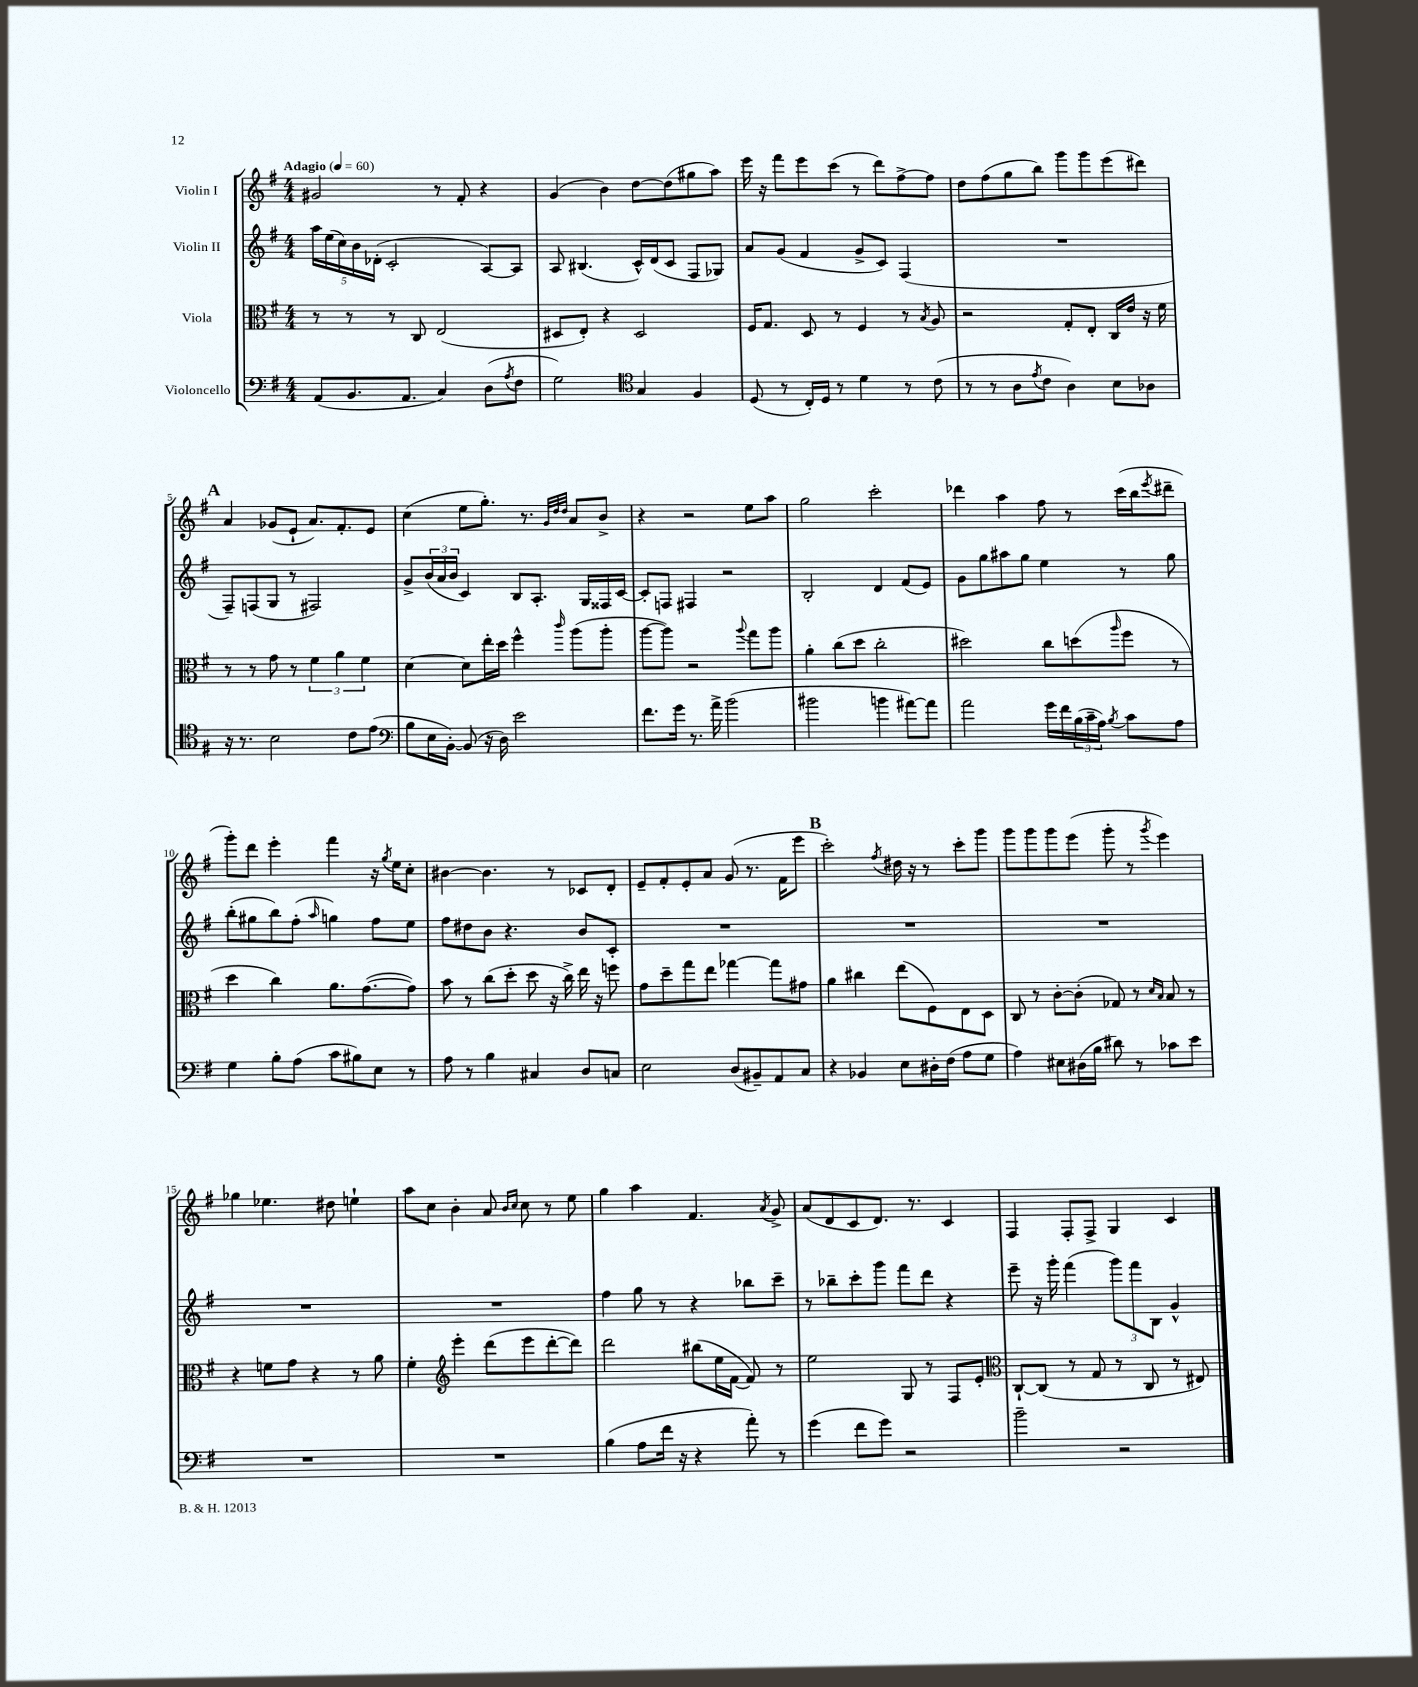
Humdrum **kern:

**kern	**kern	**kern	**kern
*part4	*part3	*part2	*part1
*staff4	*staff3	*staff2	*staff1
*I"Violoncello	*I"Viola	*I"Violin II	*I"Violin I
*clefF4	*clefC3	*clefG2	*clefG2
*k[f#]	*k[f#]	*k[f#]	*k[f#]
*M4/4	*M4/4	*M4/4	*M4/4
*MM60	*MM60	*MM60	*MM60
=1	=1	=1	=1
!	!	!	!LO:TX:a:B:t=Adagio
(8AA/L	8r	20aa\LL	2g#X/
.	.	(20ee\	.
.	.	20cc\)	.
8.BB/	8r	.	.
.	.	20b\	.
.	.	(20d-X'\JJ	.
.	8r	2c'/	.
8.AA/J	.	.	.
.	8C/	.	.
4C/)	(2E/	.	8r
.	.	.	8f#'/
(8D\L	.	[8A/L)	4r
8qA/	.	.	.
8F#\J	.	8A/J]	.
=2	=2	=2	=2
2G\)	8D#X/L	8A/	(4g/
.	8E'/J)	(4.B#X/	.
.	4r	.	4b\)
*clefC4	*	*	*
4G/	2D#/	16c^^/LL)	[8dd\L
.	.	(16d/J	.
.	.	8c/J	(8dd\]
4F#/	.	8F#/L	8gg#X\
.	.	8G-X/J)	8aa\J)
=3	=3	=3	=3
(8D/	16F#/KL	8a/L	16eee\
.	8.G/J	.	16r
8r	.	(8g/J	8fff#\L
16C'/LL)	8D/	4f#/	8eee\
16D/JJ	.	.	.
8r	8r	.	(8ccc\J
4d\	4F#/	8g^/L	8r
.	.	8c/J)	8ddd\L)
8r	8r	(4F#/	[8ff#^\
.	8qB/	.	.
(8c\	8A/	.	8ff#\J]
=4	=4	=4	=4
8r	2r	1r	8dd\L
8r	.	.	(8ff#\
8A\L	.	.	8gg\
8qe/	.	.	.
8c\J	.	.	8bb\J)
4A\)	8G'/L	.	8ggg\L
.	8E'/J	.	8ggg\
8B\L	16C/LL	.	(8eee\
.	16e/JJ	.	.
8A-X\J	16r	.	8ddd#X\J)
.	16f#\	.	.
!!LO:LB:g=z
!!LO:REH:place=s1:t=A
=5	=5	=5	=5
16r	8r	8F#~/L)	4a/
8.r	.	.	.
.	8r	(8Fn/	.
2B\	8g\	8G/J	(8g-X/L
.	8r	8r	8e`/J
.	6f#\	2F#X/)	8.a/L)
.	6a\	.	.
.	.	.	8.f#'/
8c\L	.	.	.
.	6f#\	.	.
(8e\J	.	.	8e/J
=6	=6	=6	=6
*clefF4	*	*	*
8B\L	[4d\	8g^/L	(4cc\
16E\L	.	(24b/L	.
.	.	24a/	.
[16BB'\JJ)	.	.	.
.	.	24b/JJ	.
(8BB/]	8d\L]	4c/)	8ee\L
16r	16ee'\L	.	8.gg'\J)
16D\)	16dd\JJ	.	.
2e\	4ff#^^\	8B/L	.
.	.	.	8.r
.	.	8.A'/J	.
.	.	.	32qqg/LLL
.	.	.	32qqdd/
.	16qqccc/	.	32qqdd/JJJ
.	(8aa\L	.	8a/L
.	.	16G/LL	.
.	8aa'\J	16F##X/	8b^/J
.	.	[16c/JJ	.
=7	=7	=7	=7
8.f#\L	[8aa\L	8c'/L]	4r
.	8aa\J])	8Fn/J	.
16g\Jk	.	.	.
8.r	2r	4F#X/	2r
16a^\	.	.	.
(2b\	.	2r	.
.	8qqaa/	.	.
.	8gg\L	.	8ee\L
.	8aa\J	.	8aa\J
=8	=8	=8	=8
2b#X\	4a'\	2B'/	2gg\
.	(8cc\L	.	.
.	8dd\J	.	.
4bn\	2cc'\	4d/	2ccc'\
[8a#X\L)	.	(8f#/L	.
8a#\J]	.	8e/J)	.
=9	=9	=9	=9
2a\	2dd#X\)	8g\L	4ddd-X\
.	.	8gg\	.
.	.	8aa#X\	4aa\
.	.	8gg\J	.
16g\LL	8cc\L	4ee\	8ff#\
16f#\	.	.	.
(24B\	(8ddn\	.	8r
24c~\	.	.	.
24A\JJ)	.	.	.
8qB/	16qqaa/	.	.
8c\L	8ff#\J	8r	(16ccc\LL
.	.	.	16bb\J
.	.	.	8qeee/
8A\J	8r	8gg\	8ddd#X~\J
!!LO:LB:g=z
=10	=10	=10	=10
4G\	4dd\	(8bb'\L	8ggg'\L)
.	.	8gg#X\	8ddd\J
8B'\L	4cc\)	8bb\)	4eee'\
(8A\J	.	(8ff#'\J	.
.	.	16qqaa/	.
8c\L	8.a\L	4ggn\)	4fff#\
8B#X\)	.	.	.
.	([8.g\	.	.
8E\J	.	8ff#\L	16r
.	.	.	8qgg/
.	.	.	16ee\KL
8r	8g\J])	8ee\J	8cc'\J
=11	=11	=11	=11
8A\	8b\	8ff#\L	[4b#X\
8r	8r	8dd#X\	.
4B\	(8cc\L	8b\J	4.b#\]
.	8dd'\J	4.r	.
4C#X/	8dd\	.	.
.	16r	.	8r
.	16cc^\)	.	.
8D/L	16ee\	8b/L	8c-X/L
.	16r	.	.
8Cn/J	8ffn\	8c'/J	8d'/J
=12	=12	=12	=12
2E\	8g\L	1r	8e~/L
.	8dd~\	.	8f#'/
.	8gg\	.	8e'/
.	8ee\J	.	8a/J
(8D/L	[4gg-X\	.	(8g/
8BB#X~/)	.	.	8.r
8AA/	8gg-\L]	.	.
.	.	.	16f#\KL
8C/J	8g#X\J	.	8eee\J
!!LO:REH:place=s1:t=B
=13	=13	=13	=13
4r	4a\	1r	2ccc'\)
4BB-X/	4cc#X\	.	.
.	.	.	8qff#/
8E\L	(8ee\L	.	16dd#X\
.	.	.	16r
16D#X'\L	8F#\)	.	8r
(16F#\JJ	.	.	.
8A\L	8E\	.	8ccc'\L
8G\J	8D\J	.	8ggg\J
=14	=14	=14	=14
4A\)	8C/	1r	8ggg\L
.	8r	.	8ggg\
8E#X\L	[8c'\L	.	8ggg\
(16D#X\L	(8c'\J]	.	(8eee\J
16B\JJ	.	.	.
8d#X\)	8G-X/)	.	8ggg'\
8r	8r	.	8r
.	16qqd/LL	.	.
.	16qqB/JJ	.	8qggg/
8c-X\L	8B/	.	4eee\)
8e\J	8r	.	.
!!LO:LB:g=z
=15	=15	=15	=15
1r	4r	1r	4gg-X\
.	8fn\L	.	4.ee-X\
.	8g\J	.	.
.	4r	.	.
.	.	.	8dd#X\
.	8r	.	4een`\
.	8a\	.	.
=16	=16	=16	=16
1r	4f#'\	1r	8aa\L
.	.	.	8cc\J
*	*clefG2	*	*
.	4eee'\	.	4b'\
.	(8ddd\L	.	8a/
.	.	.	16qqb/LL
.	.	.	16qqcc/JJ
.	8eee\	.	8cc\
.	[8ddd'\	.	8r
.	8ddd\J])	.	8ee\
=17	=17	=17	=17
(4B\	2ddd\	4ff#\	4gg\
8A\L	.	8gg\	4aa\
16f#\Jk	.	8r	.
16r	.	.	.
4r	(8bb#X\L	4r	4.f#/
.	16ee\L	.	.
.	[16f#\JJ	.	.
8a'\)	8f#/])	8bb-X\L	.
.	.	.	8qa/
8r	8r	8ccc~\J	8g^/
=18	=18	=18	=18
(4g\	2ee\	8r	(8a/L
.	.	8bb-X~\L	8d/
8f#\L	.	8ccc'\	8c/
8g\J)	.	8ggg\J	8.d/J)
2r	8G/	8fff#\L	.
.	.	.	8.r
.	8r	8ddd\J	.
.	8F#/L	4r	4c/
.	8e'/J	.	.
=19	=19	=19	=19
*	*clefC3	*	*
2b~\	[8C`/L	8eee~\	4F#/
.	(8C/J]	16r	.
.	.	16ggg'\	.
.	8r	(4fff#\	8F#'/L
.	8G/	.	8F#^/J
2r	8r	12ggg\L)	4G/
.	.	12fff#\	.
.	8C/	.	.
.	.	12B\J	.
.	8r	4g^^/	4c/
.	8E#X/)	.	.
==	==	==	==
*-	*-	*-	*-
